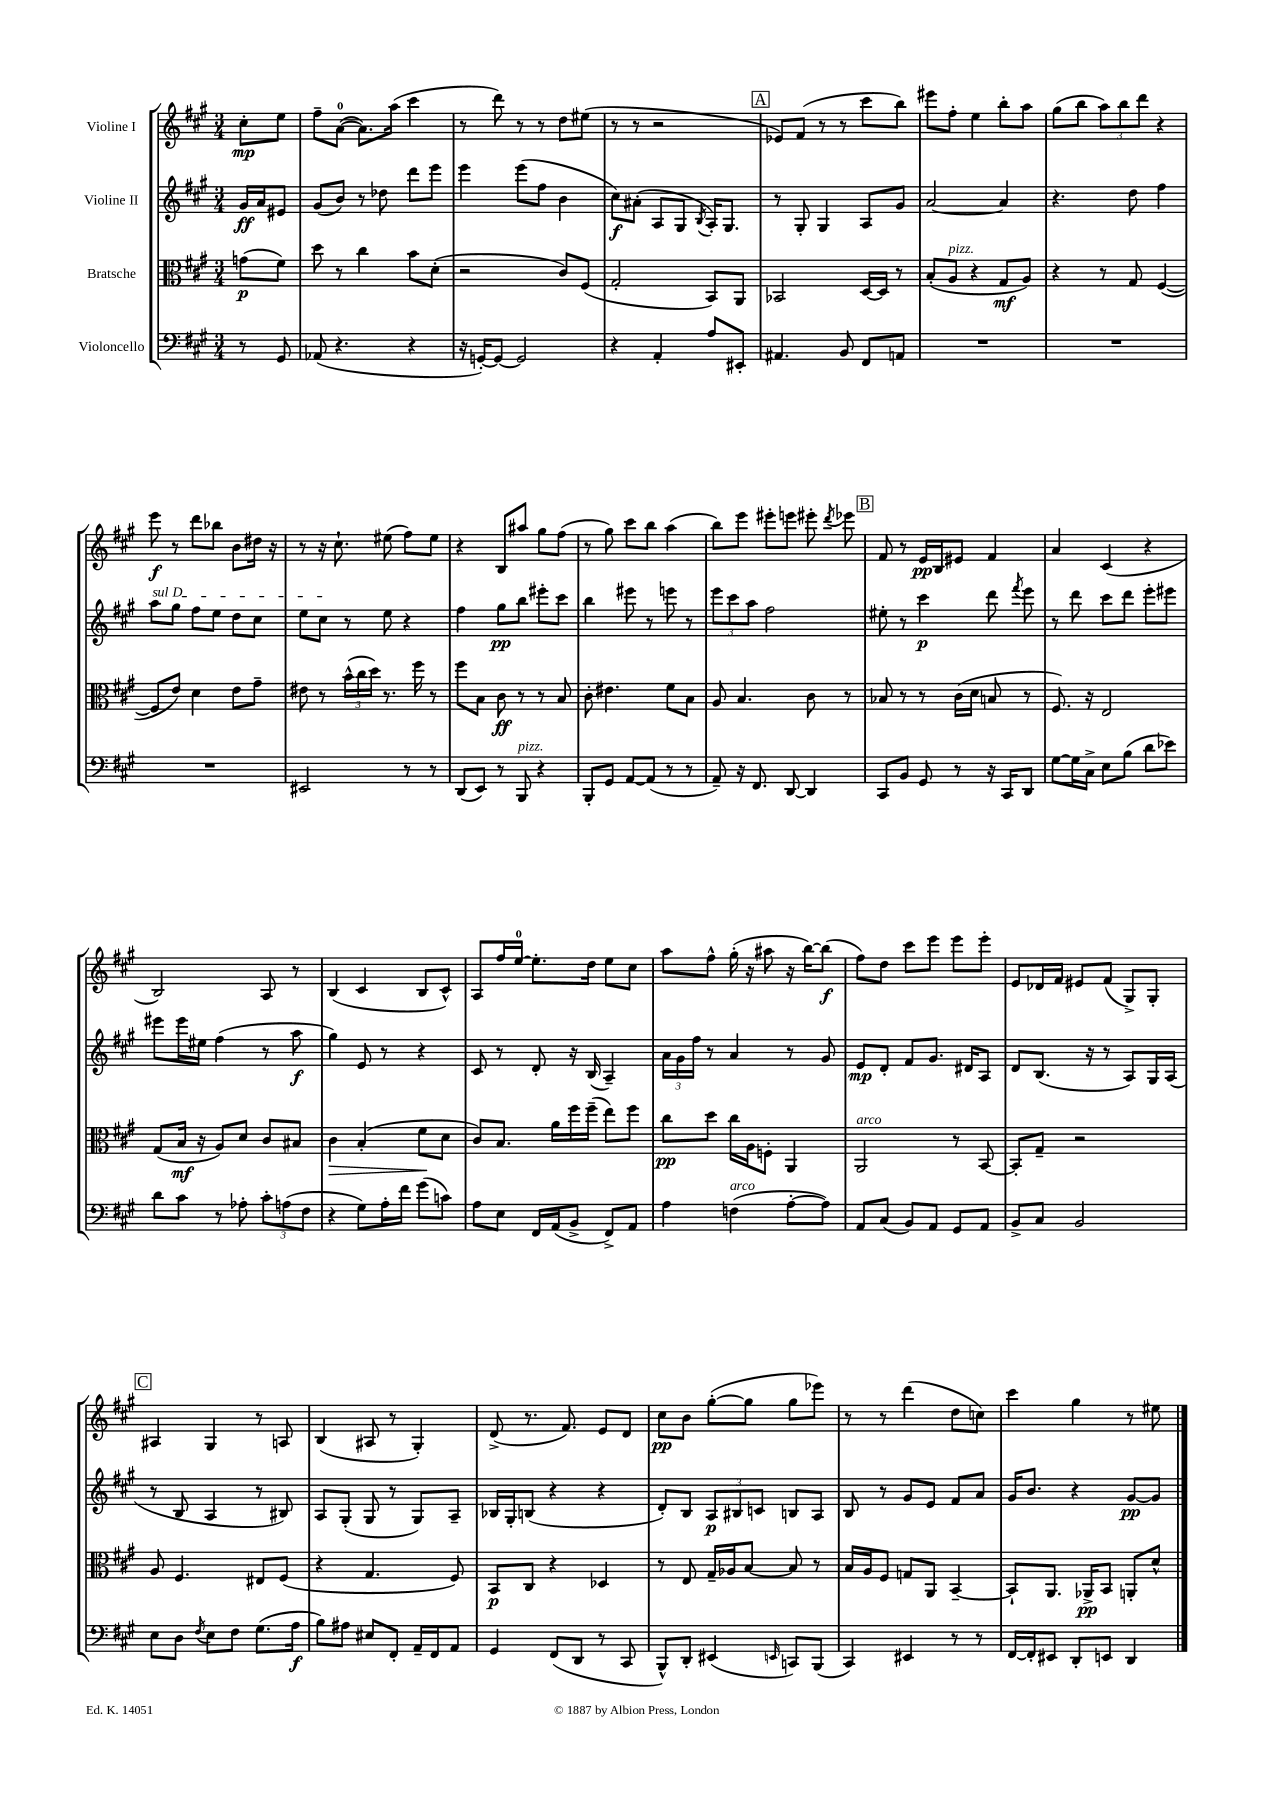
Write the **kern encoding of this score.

**kern	**kern	**kern	**kern
*staff4	*staff3	*staff2	*staff1
*clefF4	*clefC3	*clefG2	*clefG2
*k[f#c#g#]	*k[f#c#g#]	*k[f#c#g#]	*k[f#c#g#]
*M3/4	*M3/4	*M3/4	*M3/4
8r	(8g\L	16g#/LL	8cc#'\L
.	.	16a/J	.
8GG#/	8f#\J)	8e#/J	8ee\J
=	=	=	=
(8AA-/	8dd\	(8g#/L	8ff#~\L
4.r	8r	8b/J)	([8a\J
.	4cc#\	8r	8.a\]L)
.	.	8dd-\	.
.	.	.	(16aa\Jk
4r	8b\L	8ddd\L	4ccc#\
.	(8d'\J	8eee\J	.
=	=	=	=
16r	2r	4eee\	8r
[16GG'/LK)	.	.	.
8GG/_J	.	.	8ddd\)
2GG/]	.	(8eee\L	8r
.	.	8ff#\J	8r
.	8c#/L)	4b\	8dd\L
.	(8F#/J	.	(8ee#\J
=	=	=	=
4r	2G#'/	8cc#\L)	8r
.	.	(8a#'\J	8r
4AA'/	.	8A/L	2r
.	.	8G#/J	.
.	.	8qB/	.
8A/L	8BB/L)	16A'/LK)	.
.	.	8.G#/J	.
8EE#'/J	8AA/J	.	.
=	=	=	=
4.AA#/	2BB-/	8r	8e-/L)
.	.	8G#'/	(8f#/J
.	.	4G#/	8r
8BB/	.	.	8r
8FF#/L	[16D/LL	8A/L	8ccc#\L
.	16D/]JJ	.	.
8AA/J	8r	8g#/J	8bb\J)
=	=	=	=
2.r	(8B'/L	[2a/	8eee#\L
.	8A/J	.	8ff#'\J
.	4r	.	4ee\
.	8G#/L	4a/]	8bb'\L
.	8A/J)	.	8aa\J
=	=	=	=
2.r	4r	4.r	(8gg#\L
.	.	.	8bb\J
.	8r	.	12aa\L)
.	.	.	12bb\
.	8G#/	8dd\	.
.	.	.	12ddd\J
.	([4F#/	4ff#\	4r
=	=	=	=
2.r	8F#/]L	8aa\L	8eee\
.	8e/J)	8gg#\J	8r
.	4d\	8ff#\L	8ddd\L
.	.	8ee\J	8bb-\J
.	8e\L	8dd\L	8b\L
.	8g#~\J	8cc#\J	16dd#\Jk
.	.	.	16r
=	=	=	=
2EE#/	8e#\	8ee\L	8r
.	8r	8cc#\J	16r
.	.	.	8.cc#`\
.	(24b^^\LL	8r	.
.	24cc#\	.	.
.	24dd\JJ)	.	.
.	8.r	8ee\	(8ee#\
8r	.	4r	8ff#\L)
.	16ff#\	.	.
8r	8r	.	8ee#\J
=	=	=	=
(8DD/L	8ff#\L	4ff#\	4r
8EE/J)	8B\J	.	.
8r	8c#\	8gg#\L	8B/L
8BBB/	8r	8bb\J	8aa#/J
4r	8r	8eee#'\L	8gg#\L
.	8B/	8ccc#\J	(8ff#\J
=	=	=	=
8BBB'/L	8c#'\	4bb\	8r
8GG#/J	4.e#\	.	8gg#\)
[8AA/L	.	8eee#\	8ccc#\L
(8AA/]J	.	8r	8bb\J
8r	8f#\L	8eee\	(4aa\
8r	8B\J	8r	.
=	=	=	=
8AA~/)	8A/	12eee\L	8bb\L)
.	.	12ccc#\	.
16r	4.B/	.	8eee\J
.	.	12aa\J	.
8.FF#/	.	.	.
.	.	2ff#\	8eee#'\L
[8DD/	.	.	8eee\J
4DD/]	8c#\	.	8eee#'\
.	.	.	8qddd/
.	8r	.	8eee-\
=	=	=	=
8CC#/L	8B-/	8ee#'\	8f#/
8BB/J	8r	8r	8r
8GG#/	8r	4ccc#\	16e/LL
.	.	.	16B/J
8r	(16c#\LL	.	8e#/J
.	16d\JJ	.	.
16r	8B/	8ddd\	4f#/
16CC#/LK	.	.	.
.	.	8qfff#/	.
8DD/J	8r	8eee\	.
=	=	=	=
[8G#\L	8.F#/)	8r	4a/
16G#\]L	.	8ddd\	.
16C#^\JJ	16r	.	.
8E\L	2E/	8ccc#\L	(4c#/
(8B\J	.	8ddd\J	.
8d\L	.	8eee'\L	4r
8e-\J)	.	8eee#\J	.
=	=	=	=
8d\L	(8G#/L	8eee#\L	2B/)
8c#\J	16B/Jk	16eee#\L	.
.	16r	16ee#\JJ	.
8r	8A/L)	(4ff#\	.
8A-'\	8d/J	.	.
12c#'\L	8c#/L	8r	8A/
(12A\	.	.	.
.	8B#/J	8aa\	8r
12F#\J	.	.	.
=	=	=	=
4r	4c#\	4gg#\)	(4B/
8G#\L)	(4B'/	8e/	4c#/
16A'\L	.	8r	.
16f#\JJ	.	.	.
(8g#\L	8f#\L	4r	8B/L
8c\J)	8d\J	.	8c#^^/J)
=	=	=	=
8A\L	8c#/L)	8c#/	8A/L
8E\J	8.B/J	8r	16ff#/L
.	.	.	[16ee/JJ
16FF#/LL	.	8d'/	8.ee'\]L
(16AA/J	16a\LL	.	.
8BB^/J	16ff#\	16r	.
.	(16ff#~\JJ	(16B/	16dd\Jk
8FF#^/L)	8ee\L)	4A~/)	8ee\L
8AA/J	8ff#\J	.	8cc#\J
=	=	=	=
4A\	8cc#\L	24a\LL	8aa\L
.	.	24g#\	.
.	.	24ff#\JJ	.
.	8dd\J	8r	8ff#^^\J
(4F\	16cc#\LL	4a/	(16gg#'\
.	16A\J	.	16r
.	8F'\J	.	8aa#\
[8A'\L	4AA/	8r	16r
.	.	.	[16bb\LK)
8A\]J)	.	8g#/	(8bb\]J
=	=	=	=
8AA/L	2AA/	8e/L	8ff#\L)
(8C#/J	.	8d'/J	8dd\J
8BB/L)	.	8f#/L	8ccc#\L
8AA/J	.	8.g#/J	8eee\J
8GG#/L	8r	.	8eee\L
.	.	16d#/LK	.
8AA/J	[8BB/	8A/J	8eee'\J
=	=	=	=
8BB^/L	8BB'/]L	8d/L	8e/L
8C#/J	8G#~/J	(8.B/J	16d-/L
.	.	.	16f#/JJ
2BB/	2r	.	8e#/L
.	.	16r	.
.	.	8r	(8f#/J
.	.	8A/L)	8G#^/L)
.	.	16G#/L	8G#'/J
.	.	(16A/JJ	.
=	=	=	=
8E\L	8A/	8r	4A#/
8D\J	4.F#/	8B/	.
8qF#/	.	.	.
8E\L	.	4A/	4G#/
8F#\J	.	.	.
(8.G#\L	8E#/L	8r	8r
.	(8F#/J	8B#/)	8A/
16A\Jk	.	.	.
=	=	=	=
8B\L)	4r	8A/L	(4B/
8A#\J	.	(8G#'/J	.
8E#/L	4.G#/	8G#/	8A#/
8FF#'/J	.	8r	8r
16AA~/LL	.	8G#/L)	4G#'/)
16FF#/J	.	.	.
8AA/J	8F#/)	8A~/J	.
=	=	=	=
4GG#/	8BB/L	16B-/LL	(8d^/
.	.	16G#'/J	.
.	8C#/J	(8B/J	8.r
(8FF#/L	4r	4r	.
.	.	.	8.f#/)
8DD/J	.	.	.
8r	4D-/	4r	8e/L
8CC#/	.	.	8d/J
=	=	=	=
8BBB^^/L)	8r	8d'/L)	8cc#\L
8DD'/J	8E/	8B/J	8b\J
(4EE#/	16G#~/LL	12A/L	([8gg#'\L
.	16A-/J	.	.
.	.	12B#/	.
.	[8B/J	.	8gg#\]J
.	.	12c/J	.
16qqEE/	.	.	.
8CC/L)	8B/]	8B/L	8gg#\L
(8BBB/J	8r	8A/J	8eee-\J)
=	=	=	=
4CC#/)	16B/LL	8B/	8r
.	16A/J	.	.
.	8F#/J	8r	8r
4EE#/	8G/L	8g#/L	(4ddd\
.	8AA/J	8e/J	.
8r	[4BB~/	8f#/L	8dd\L
8r	.	8a/J	8cc\J)
=	=	=	=
[16FF#/LL	8BB`/]L	16g#/LK	4ccc#\
16FF#'/]J	.	8.b/J	.
8EE#/J	8.AA/J	.	.
8DD'/L	.	4r	4gg#\
.	16AA-^/LK	.	.
8EE/J	8BB/J	.	.
4DD/	8AA'/L	[8g#/L	8r
.	8d^^/J	8g#/]J	8ee#\
==	==	==	==
*-	*-	*-	*-
